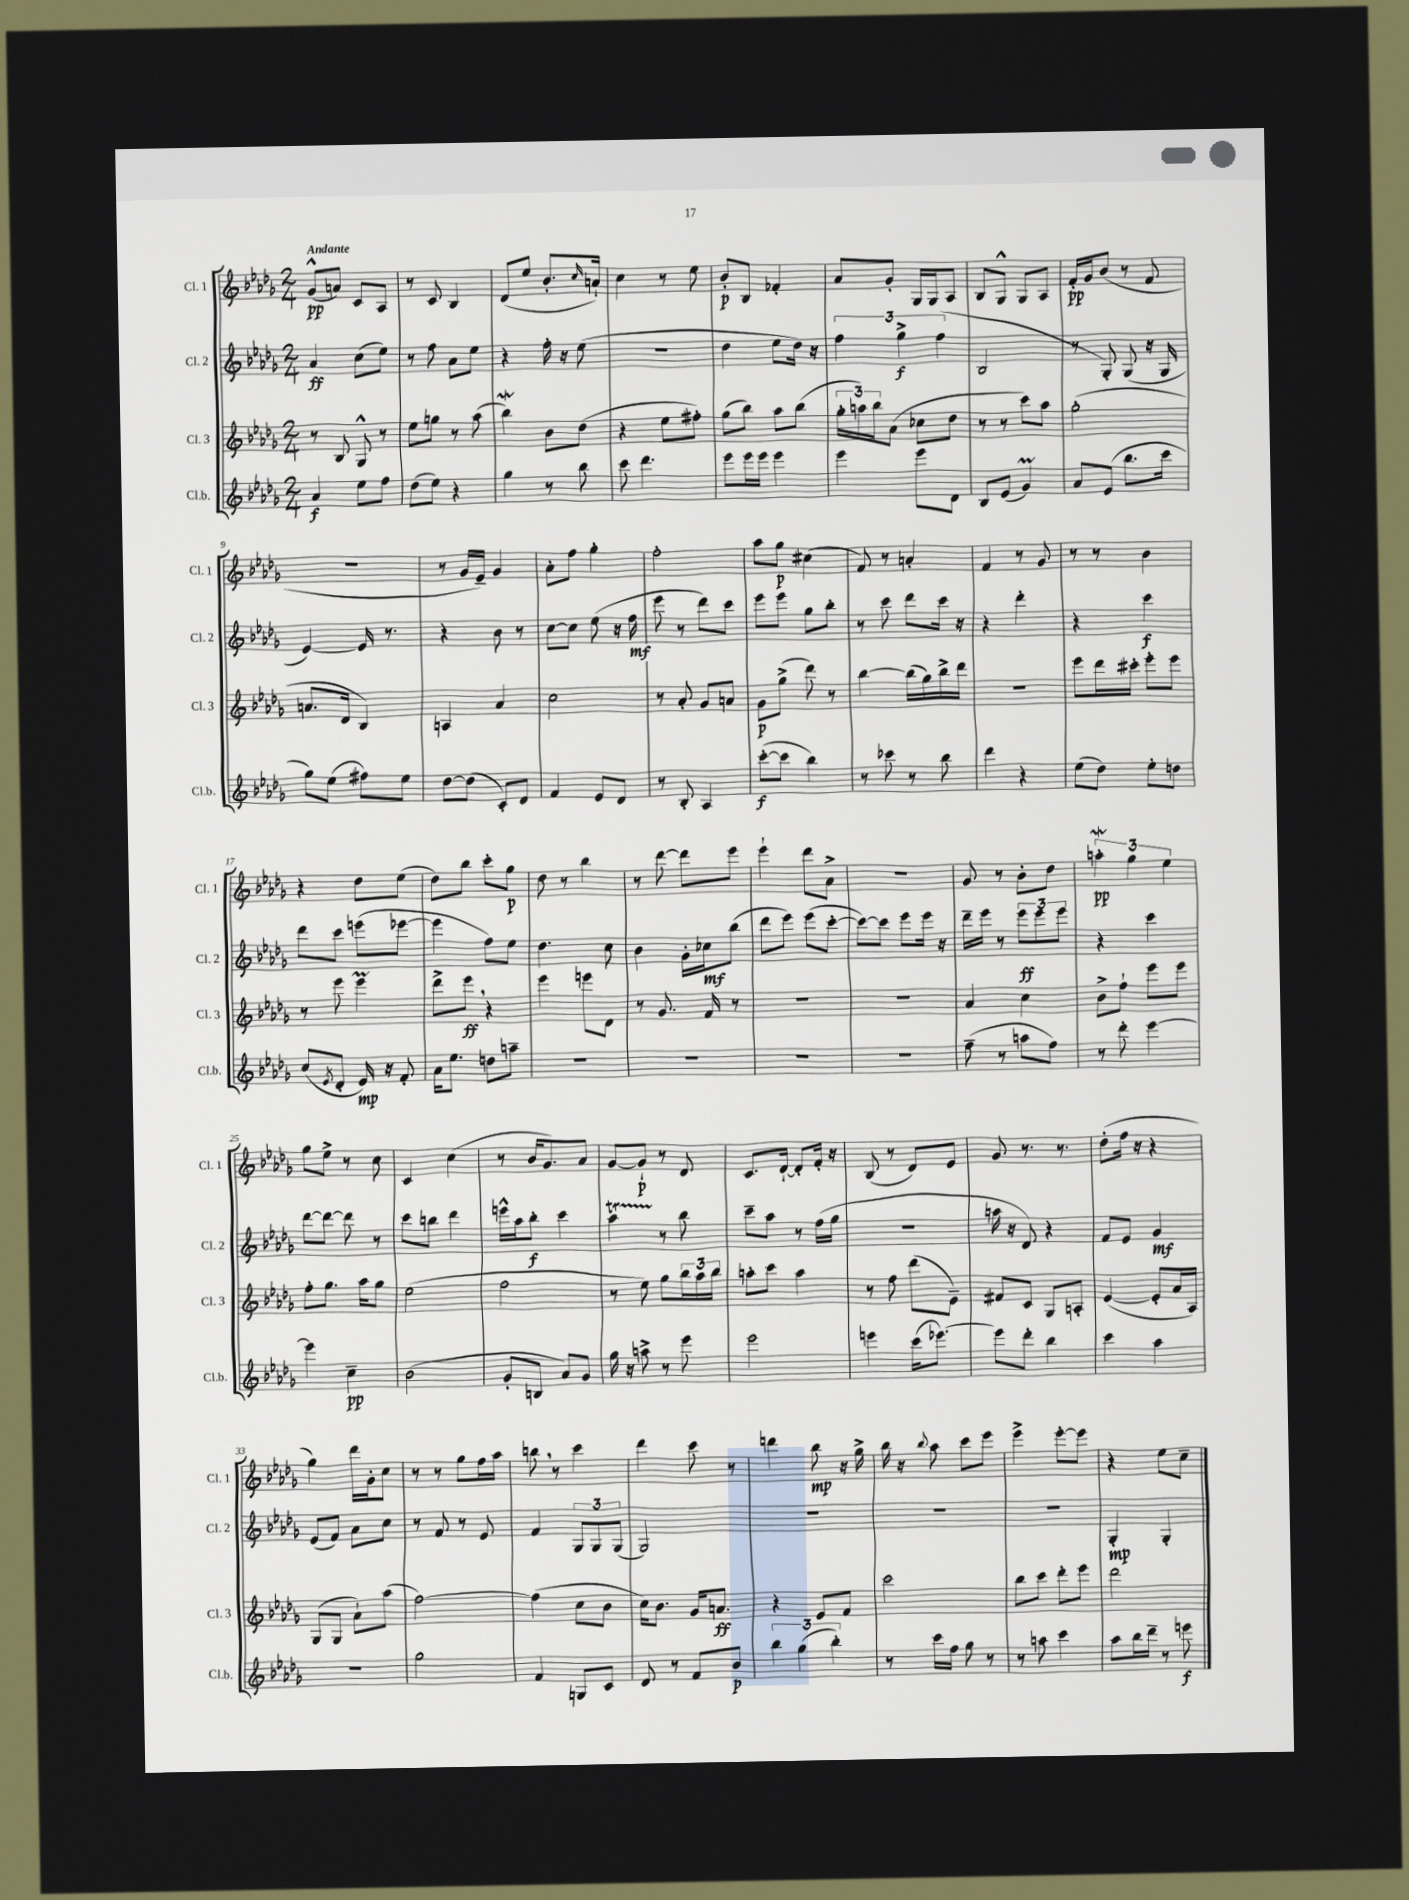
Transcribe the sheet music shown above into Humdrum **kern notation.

**kern	**kern	**kern	**kern
*staff4	*staff3	*staff2	*staff1
*clefG2	*clefG2	*clefG2	*clefG2
*k[b-e-a-d-g-]	*k[b-e-a-d-g-]	*k[b-e-a-d-g-]	*k[b-e-a-d-g-]
*M2/4	*M2/4	*M2/4	*M2/4
4a-/	8r	4a-/	(8g-^^/L
.	8B-/	.	8a/J)
8ee-\L	8G-^^/	(8cc\L	8c/L
8ff\J	8r	8ee-\J)	8A-/J
=	=	=	=
(8dd-\L	8ee-\L	8r	8r
8ee-\J)	8gg\J	8ff\	8c/
4r	8r	8a-\L	4B-/
.	(8aa-\	8ee-\J	.
=	=	=	=
4gg-\	4bb-\)	4r	(8d-/L
.	.	.	8ee-/J
8r	8b-\L	16ff'\	8.b-'/L
.	.	16r	.
8bb-\	(8dd-\J	(8ee-\	.
.	.	.	16qqcc/
.	.	.	16a`/Jk)
=	=	=	=
8ccc\	4r	2r	4cc\
4.ddd-\	.	.	.
.	8ee-\L	.	8r
.	8ff#'\J)	.	8ee-\
=	=	=	=
8eee-\L	(8gg-\L	4dd-\	8b-'/L
16eee-\L	8bb-\J)	.	8B-/J
16eee-\JJ	.	.	.
4eee-\	8aa-\L	8ee-\L	4f-'/
.	(8bb-\J	16dd-\Jk)	.
.	.	16r	.
=	=	=	=
4eee-\	24gg-'\LL	6ff\	8a-/L
.	24aa\)	.	.
.	24bb-\J	.	.
.	(8a-\J	.	8g-'/J
.	.	6gg-^\	.
8eee-\L	8cc-\L	.	16G-/LL
.	.	.	16G-/J
.	.	(6ff\	.
8d-\J	8dd-\J	.	8A-/J
=	=	=	=
8B-/L	8r	2B-/	8B-/L
(8e-/J	8r	.	8G-^^/J
4g-/)	8ccc\L)	.	8G-/L
.	8aa-\J	.	8A-/J
=	=	=	=
8a-/L	(2gg-'\	8r	16f'/LL
.	.	.	16g-/J
(8e-/J	.	8G-'/)	(8b-/J
8.bb-\L	.	(8G-/	8r
.	.	16r	8f/
16ccc\Jk	.	16G-/	.
=	=	=	=
8gg-\L)	8.a/L	[4e-/)	2r
(8ee-\J	.	.	.
.	16d-/Jk	.	.
8ff#\L)	4B-/)	16e-/]	.
.	.	8.r	.
8ee-\J	.	.	.
=	=	=	=
[8dd-\L	4A/	4r	8r
(8dd-\]J	.	.	16g-/LL
.	.	.	16e-~/JJ)
8c'/L)	4a-/	8b-\	4g-/
8d-/J	.	8r	.
=	=	=	=
4f/	2cc\	[8cc\L	8a-'\L
.	.	8cc\]J	8ff\J
8e-/L	.	(8ee-\	4gg-'\
8d-/J	.	16r	.
.	.	16ff\	.
=	=	=	=
8r	8r	8eee-\	2ff'\
8B-'/	8a-'/	8r	.
4A-/	8g-/L	8ddd-\L)	.
.	8a/J	8ccc\J	.
=	=	=	=
([8ccc'\L	8g-\L	8eee-\L	8aa-\L
8ccc\]J	(8gg-^\J	8eee-\J	8gg-\J
4bb-\)	8ddd-\)	8gg-\L	(4cc#\
.	8r	8bb-'\J	.
=	=	=	=
8r	[4bb-\	8r	8f/)
8ccc-\	.	8ccc\	8r
8r	(16bb-\]LL	8ddd-\L	4a'/
.	16gg-\)	.	.
8bb-\	16bb-^\	16ccc\Jk	.
.	16ddd-\JJ	16r	.
=	=	=	=
4ddd-\	2r	4r	4f/
4r	.	4ddd-'\	8r
.	.	.	8g-/
=	=	=	=
(8ee-\L	8eee-\L	4r	8r
8dd-\J)	16ddd-\L	.	8r
.	16ccc#'\JJ	.	.
8ee-'\L	8eee-'\L	4ccc\	4b-\
8dd\J	8eee-\J	.	.
=	=	=	=
(8cc/L	8r	8ddd-\L	4r
8qe-/	.	.	.
8d-'/J	8eee-\	8ccc\J	.
16e-/)	4eee-\	(8eee\L	8dd-\L
16r	.	.	.
8f'/	.	[8eee-\J	(8ee-\J
=	=	=	=
16a-\LK	8ddd-^\L	4eee-\]	8dd-\L)
8.ee-\J	.	.	.
.	8eee-\J	.	8bb-\J
8dd\L	4r	8ff\L)	8ccc'\L
8aa~\J	.	8ee-\J	8gg-\J
=	=	=	=
2r	4eee-\	4.dd-\	8dd-\
.	.	.	8r
.	8eee\L	.	4bb-\
.	8d-\J	8cc\	.
=	=	=	=
2r	8r	4b-\	8r
.	8.g-/	.	[8ddd-\
.	.	16g-'\LL	8ddd-\]L
.	16f/	16cc-\J	.
.	8r	(8bb-\J	8eee-\J
=	=	=	=
2r	2r	8ddd-\L	4eee-`\
.	.	8eee-\J)	.
.	.	(8eee-\L	8ddd-\L
.	.	[8ccc'\J	8a-^\J
=	=	=	=
2r	2r	8ccc\_L)	2r
.	.	8ccc\]J	.
.	.	8eee-\L	.
.	.	16eee-\Jk	.
.	.	16r	.
=	=	=	=
(8ff~\	4a-/	16ddd-~\LL	8g-/
.	.	16eee-\JJ	.
8r	.	8r	8r
8aa\L	4cc\	12eee-\L	8b-'\L
.	.	12eee-\	.
8ff\J)	.	.	8dd-\J
.	.	12eee-\J	.
=	=	=	=
8r	8b-^\L	4r	6aa'\
8ddd-'\	8ff`\J	.	.
.	.	.	6gg-\
[4eee-\	8eee-\L	4ccc\	.
.	.	.	6ee-\
.	8eee-\J	.	.
=	=	=	=
4eee-\]	8ff'\L	[8ddd-\L	8gg-\L
.	8.gg-\J	8ddd-\_J	8ee-^\J
4cc~\	.	8ddd-\]	8r
.	16aa-\LK	.	.
.	8gg-\J	8r	8cc\
=	=	=	=
(2b-\	(2ee-\	8ccc\L	4c/
.	.	8bb\J	.
.	.	4ddd-\	(4cc\
=	=	=	=
8g-'/L	2ff\	16eee^^\LL	8r
.	.	16aa-\J	.
8B/J	.	8bb-'\J	16b-/LK
.	.	.	8.g-/)
8a-/L)	.	4ccc\	.
8g-/J	.	.	8a-/J
=	=	=	=
16gg-\	8r	4aa-\	[8g-/L
16r	.	.	.
8aa^\	8ee-\)	.	8g-`/]J
8r	8gg-\L	8r	8r
8eee-\	24bb-\L	8bb-\	8d-/
.	24aa-\	.	.
.	24bb-\JJ	.	.
=	=	=	=
2eee-\	8aa'\L	8ccc~\L	8.c/L
.	8ccc\J	8aa-\J	.
.	.	.	[16d-`/Jk
.	4aa\	8r	8d-'/]L
.	.	(16ff\LL	16f'/Jk
.	.	16gg-\JJ	16r
=	=	=	=
4eee\	8r	2r	(8B-/
.	8ff\	.	8r
(16ccc\LK	(8ddd-\L	.	8d-/L)
[8.eee-\J)	.	.	.
.	8e-~\J)	.	8e-/J
=	=	=	=
8eee-\]L	8f#/L	16aa\	8g-/
.	.	16r	.
8ddd-'\J	8c/J	8d-/)	8.r
4bb-\	8G-/L	4r	.
.	.	.	8.r
.	8A'/J	.	.
=	=	=	=
4ccc\	([4e-/	8f/L	(8dd-'\L
.	.	8e-/J	16ff\Jk
.	.	.	16r
4aa-\	8e-'/]L	4g-/	4r
.	16a-/L	.	.
.	16A-/JJ)	.	.
=	=	=	=
2r	(8G-/L	(8e-/L	4gg-\)
.	8G-/J	8f/J)	.
.	8a-`\L)	8a-\L	16ddd-\LL
.	.	.	16g-'\J
.	(8aa-\J	8cc\J	8cc\J
=	=	=	=
2gg-\	[2ff\)	8r	8r
.	.	8f/	8r
.	.	8r	8gg-\L
.	.	8e-/	16ff\L
.	.	.	16aa-\JJ
=	=	=	=
4f/	(4ff\]	4f/	8bb\
.	.	.	8r
8G/L	8cc\L	12G-/L	4ccc\
.	.	12G-/	.
8c/J	8b-\J	.	.
.	.	(12G-/J	.
=	=	=	=
8d-/	16cc\LK)	2G-/)	4ddd-\
.	8.b-\J	.	.
8r	.	.	.
8f/L	16g-/LK	.	8ccc\
.	8.a/J	.	.
8b-/J	.	.	8r
=	=	=	=
6bb-\	4r	2r	4ddd\
(6gg-\	.	.	.
.	8e-/L	.	8bb-\
6bb-'\)	.	.	.
.	8f/J	.	16r
.	.	.	16gg-^\
=	=	=	=
8r	2ccc\	2r	16bb-\
.	.	.	16r
.	.	.	8qqbb-/
16ccc\LL	.	.	8aa-\
16ff\JJ	.	.	.
8gg-\	.	.	8ccc\L
8r	.	.	8eee-\J
=	=	=	=
8r	8bb-\L	2r	4eee-^\
8aa\	8ccc\J	.	.
4ccc\	8ddd-'\L	.	[8eee-'\L
.	8eee-\J	.	8eee-\]J
=	=	=	=
8aa-\L	2ddd-\	4G-'/	4r
16bb-\L	.	.	.
16ddd-~\JJ	.	.	.
8r	.	4G-'/	8ee-\L
8eee\	.	.	8cc~\J
==	==	==	==
*-	*-	*-	*-
